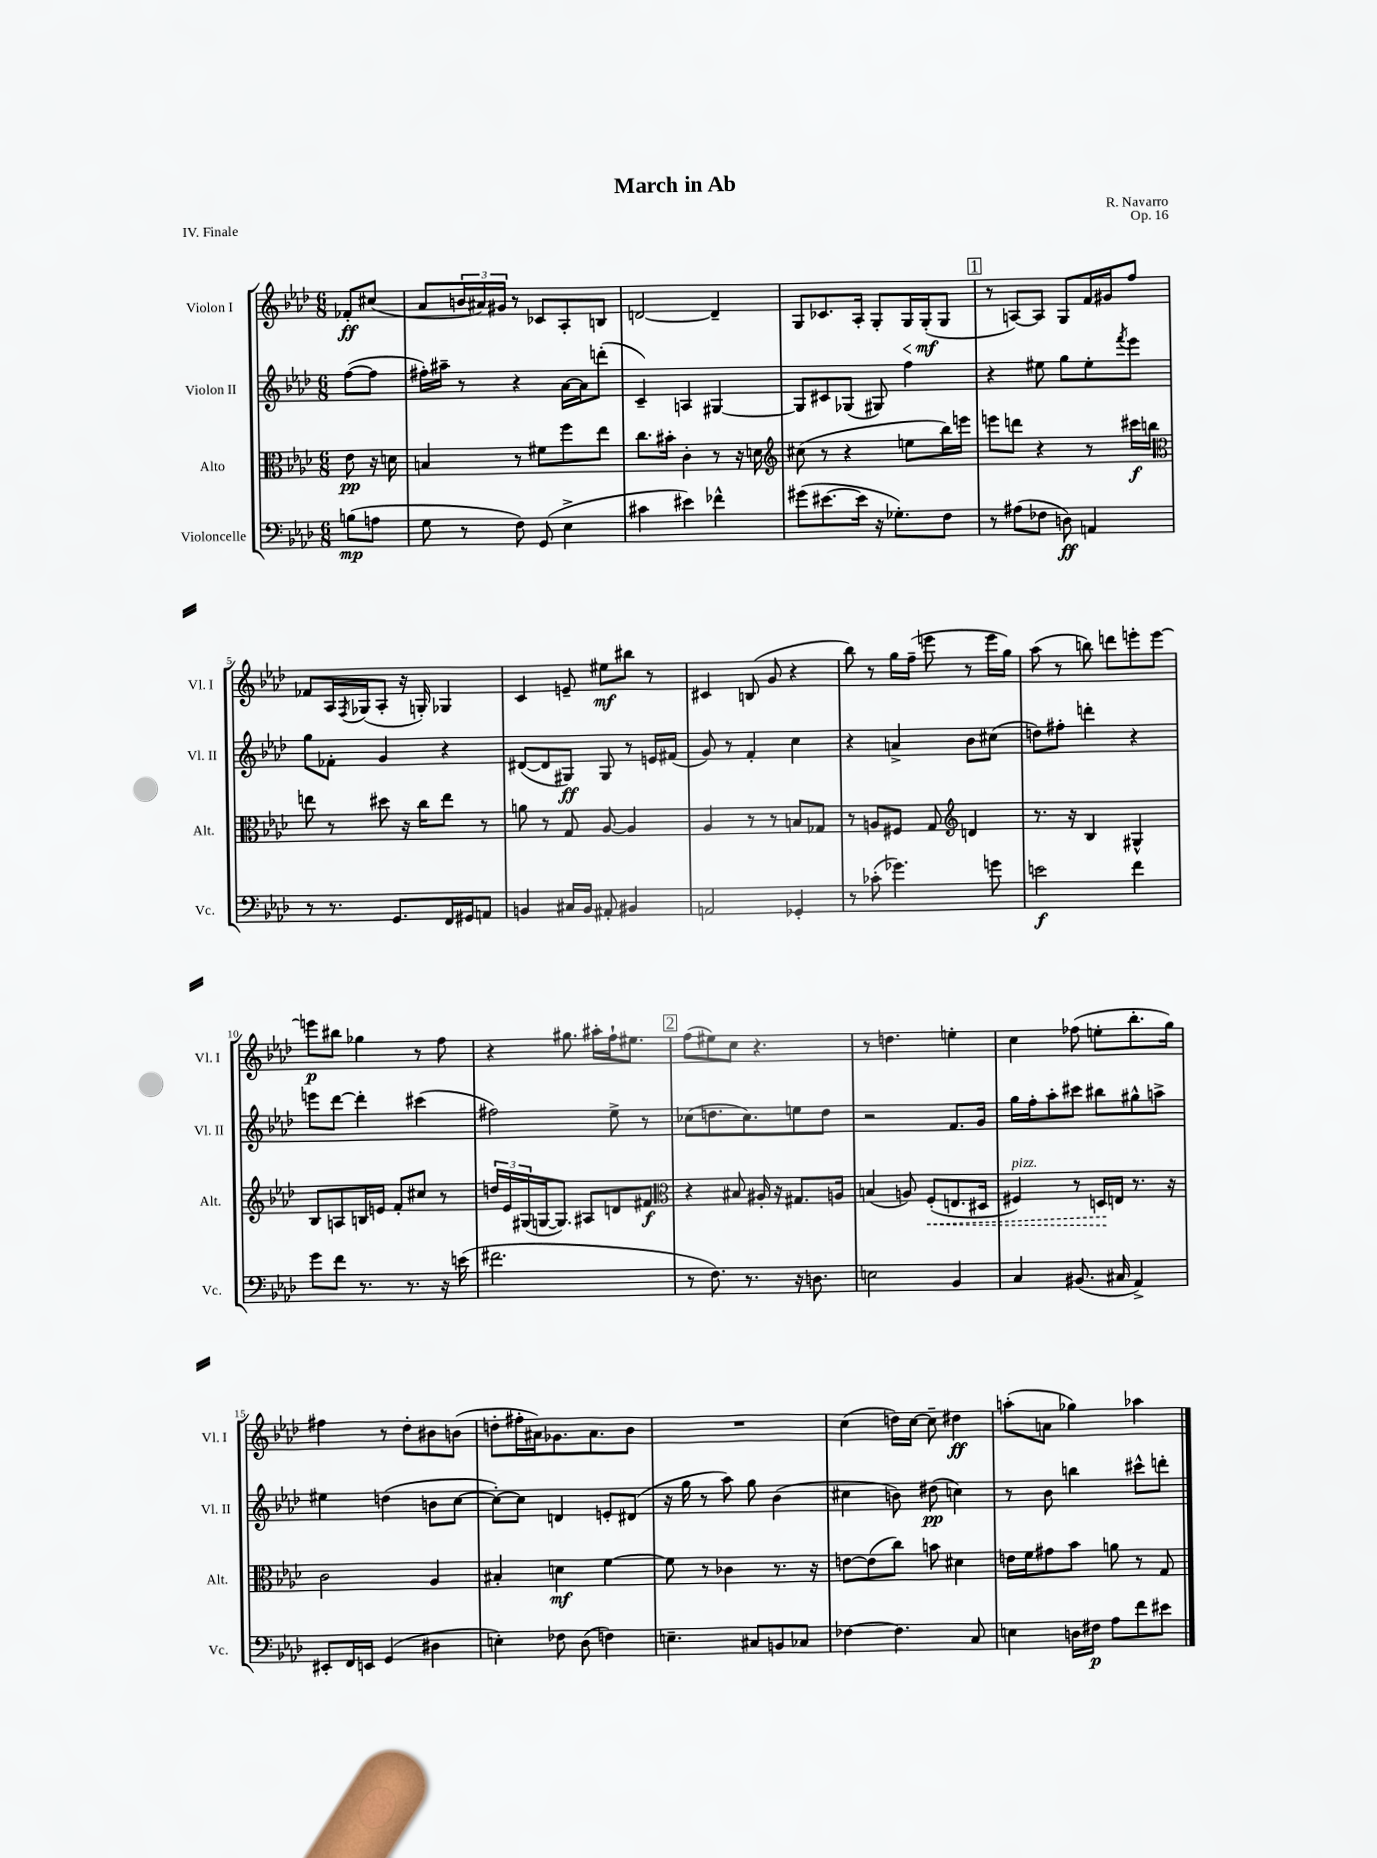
\header { title = "March in Ab" composer = "R. Navarro" opus = "Op. 16" piece = "IV. Finale" }
<<
\new StaffGroup <<
\new Staff = "s0" \with { instrumentName = "Violon I" shortInstrumentName = "Vl. I" } {
    \clef treble \key aes \major \numericTimeSignature \time 6/8 \partial 4
    fes'8-.\ff cis''8( |
    aes'8 \tuplet 3/2 { b'16 ais'16) gis'16 } r8 ces'8 aes8-. b8 |
    d'2~ d'4-- |
    g8 ces'8. aes16-. g8-. g16\< g16-.\mf\!( g8 |
    \mark \markup { \box "1" } r8 a8~) a8 g8 f'16 gis'16 f''8 |
    fes'8 aes16 \acciaccatura { f8 } ges16( aes8-. r16 g16-.) ges4 |
    c'4 e'8-- eis''8\mf bis''8 r8 |
    cis'4 b8( g'8 r4 |
    bes''8) r8 g''16 f''16--( e'''8 r8 e'''16 g''16) |
    aes''8( r8 b''8) d'''8 e'''8-. e'''8~ |
    e'''8\p bis''8 ges''4 r8 f''8 |
    r4 gis''8. ais''16-. f''16-! eis''8. |
    \mark \markup { \box "2" } f''8( eis''8) c''8 r4. |
    r8 d''4. e''4-. |
    c''4 fes''8( e''8-. bes''8.-. g''16) |
    fis''4 r8 des''8-. bis'8 b'8( |
    d''8-. fis''16-. ais'16) ges'8. ais'8. bes'8 |
    R2. |
    c''4( d''16) c''16~ c''8-- dis''4\ff |
    a''8-.( a'8 ges''4) aes''4 \bar "|." |
}
\new Staff = "s1" \with { instrumentName = "Violon II" shortInstrumentName = "Vl. II" } {
    \clef treble \key aes \major \numericTimeSignature \time 6/8 \partial 4
    f''8~( f''8 |
    fis''16-.) ais''16-- r8 r4 aes'16~ aes'16 d'''8-.( |
    c'4--) a4 gis4~ |
    gis8 cis'8 ges8( gis8) f''4 |
    \mark \markup { \box "1" } r4 eis''8 g''8 eis''8-. \acciaccatura { f'''8 } ees'''8 |
    g''8 fes'8-. g'4 r4 |
    dis'8~( dis'8 gis8\ff) gis8 r8 e'16 fis'16( |
    g'8) r8 f'4-. c''4 |
    r4 a'4-> bes'8 cis''8( |
    d''8) fis''8-. d'''4-. r4 |
    e'''8 des'''8~ des'''4-. cis'''4( |
    fis''2) ees''8-> r8 |
    \mark \markup { \box "2" } ces''8( d''8. ces''8.) e''8 d''8 |
    r2 f'8. g'16 |
    g''16 f''16-. aes''8-. cis'''8 bis''8 gis''8-^ a''8-> |
    eis''4 d''4( b'8 c''8~ |
    c''8~-.) c''8 d'4 e'8-. dis'8( |
    r16 g''16 r8 aes''8) g''8 bes'4( |
    cis''4 b'8) dis''8\pp( c''4) |
    r8 bes'8 b''4 cis'''8-^ d'''8-. \bar "|." |
}
\new Staff = "s2" \with { instrumentName = "Alto" shortInstrumentName = "Alt." } {
    \clef alto \key aes \major \numericTimeSignature \time 6/8 \partial 4
    ees'8\pp r16 d'16 |
    b4 r8 fis'8 f''8 ees''8 |
    c''8. bis'16-. c'4-. r8 r16 d'16 |
    \clef treble cis''8( r8 r4 e''8 bes''16) e'''16 |
    \mark \markup { \box "1" } e'''8 d'''8 r4 r8 cis'''16\f b''16 |
    \clef alto e''8 r8 dis''8 r16 c''16 e''8 r8 |
    a'8 r8 g8 aes8~ aes4 |
    aes4 r8 r8 b8 ges8 |
    r8 a8 fis8 g8 \clef treble d'4 |
    r8. r16 bes4 gis4-^ |
    bes8 a8 b16 e'16 f'8-. cis''8 r8 |
    \tuplet 3/2 { d''16 ees'16 gis16( } g16~ g8.) ais8 d'8 fis'8\f |
    \mark \markup { \box "2" } \clef alto r4 bis8 ais16-. r16 gis8. a16 |
    b4( a8) \once \override Hairpin.style = #'dashed-line f8-.\<( e8. dis16 |
    fis4^\markup { \italic "pizz." }) r8 d16\! e16 r8. r16 |
    c'2 aes4 |
    bis4-. d'4\mf f'4~ |
    f'8 r8 ces'4 r8. r16 |
    e'8~ e'8( c''8) b'8 dis'4 |
    e'16 f'16 gis'8 bes'8 a'8 r8 g8 \bar "|." |
}
\new Staff = "s3" \with { instrumentName = "Violoncelle" shortInstrumentName = "Vc." } {
    \clef bass \key aes \major \numericTimeSignature \time 6/8 \partial 4
    b8\mp( a8 |
    g8 r8 f8) g,8( ees4-> |
    cis'4 eis'4) fes'4-^ |
    gis'8( eis'8.~ eis'16 r16 ges8.-.) f8 |
    \mark \markup { \box "1" } r8 ais8( fes8 d8\ff) a,4 |
    r8 r8. g,8. f,16 gis,16 a,8 |
    b,4 cis16 b,16 ais,8-. bis,4 |
    a,2 ges,4-. |
    r8 ces'8-.( ges'4.) g'8 |
    e'2\f f'4 |
    g'8 f'8 r8. r8. r16 e'16( |
    fis'2. |
    \mark \markup { \box "2" } r8 f8.) r8. r16 d8. |
    e2 bes,4 |
    c4 bis,8.( cis16 aes,4->) |
    eis,8-. f,16 e,16 g,4( dis4 |
    e4-.) fes8 des8( f4) |
    e4.-- cis8 b,8 ces8 |
    fes4~ fes4. c8 |
    e4 d16 fis16\p aes8 f'8 eis'8 \bar "|." |
}
>>
>>
